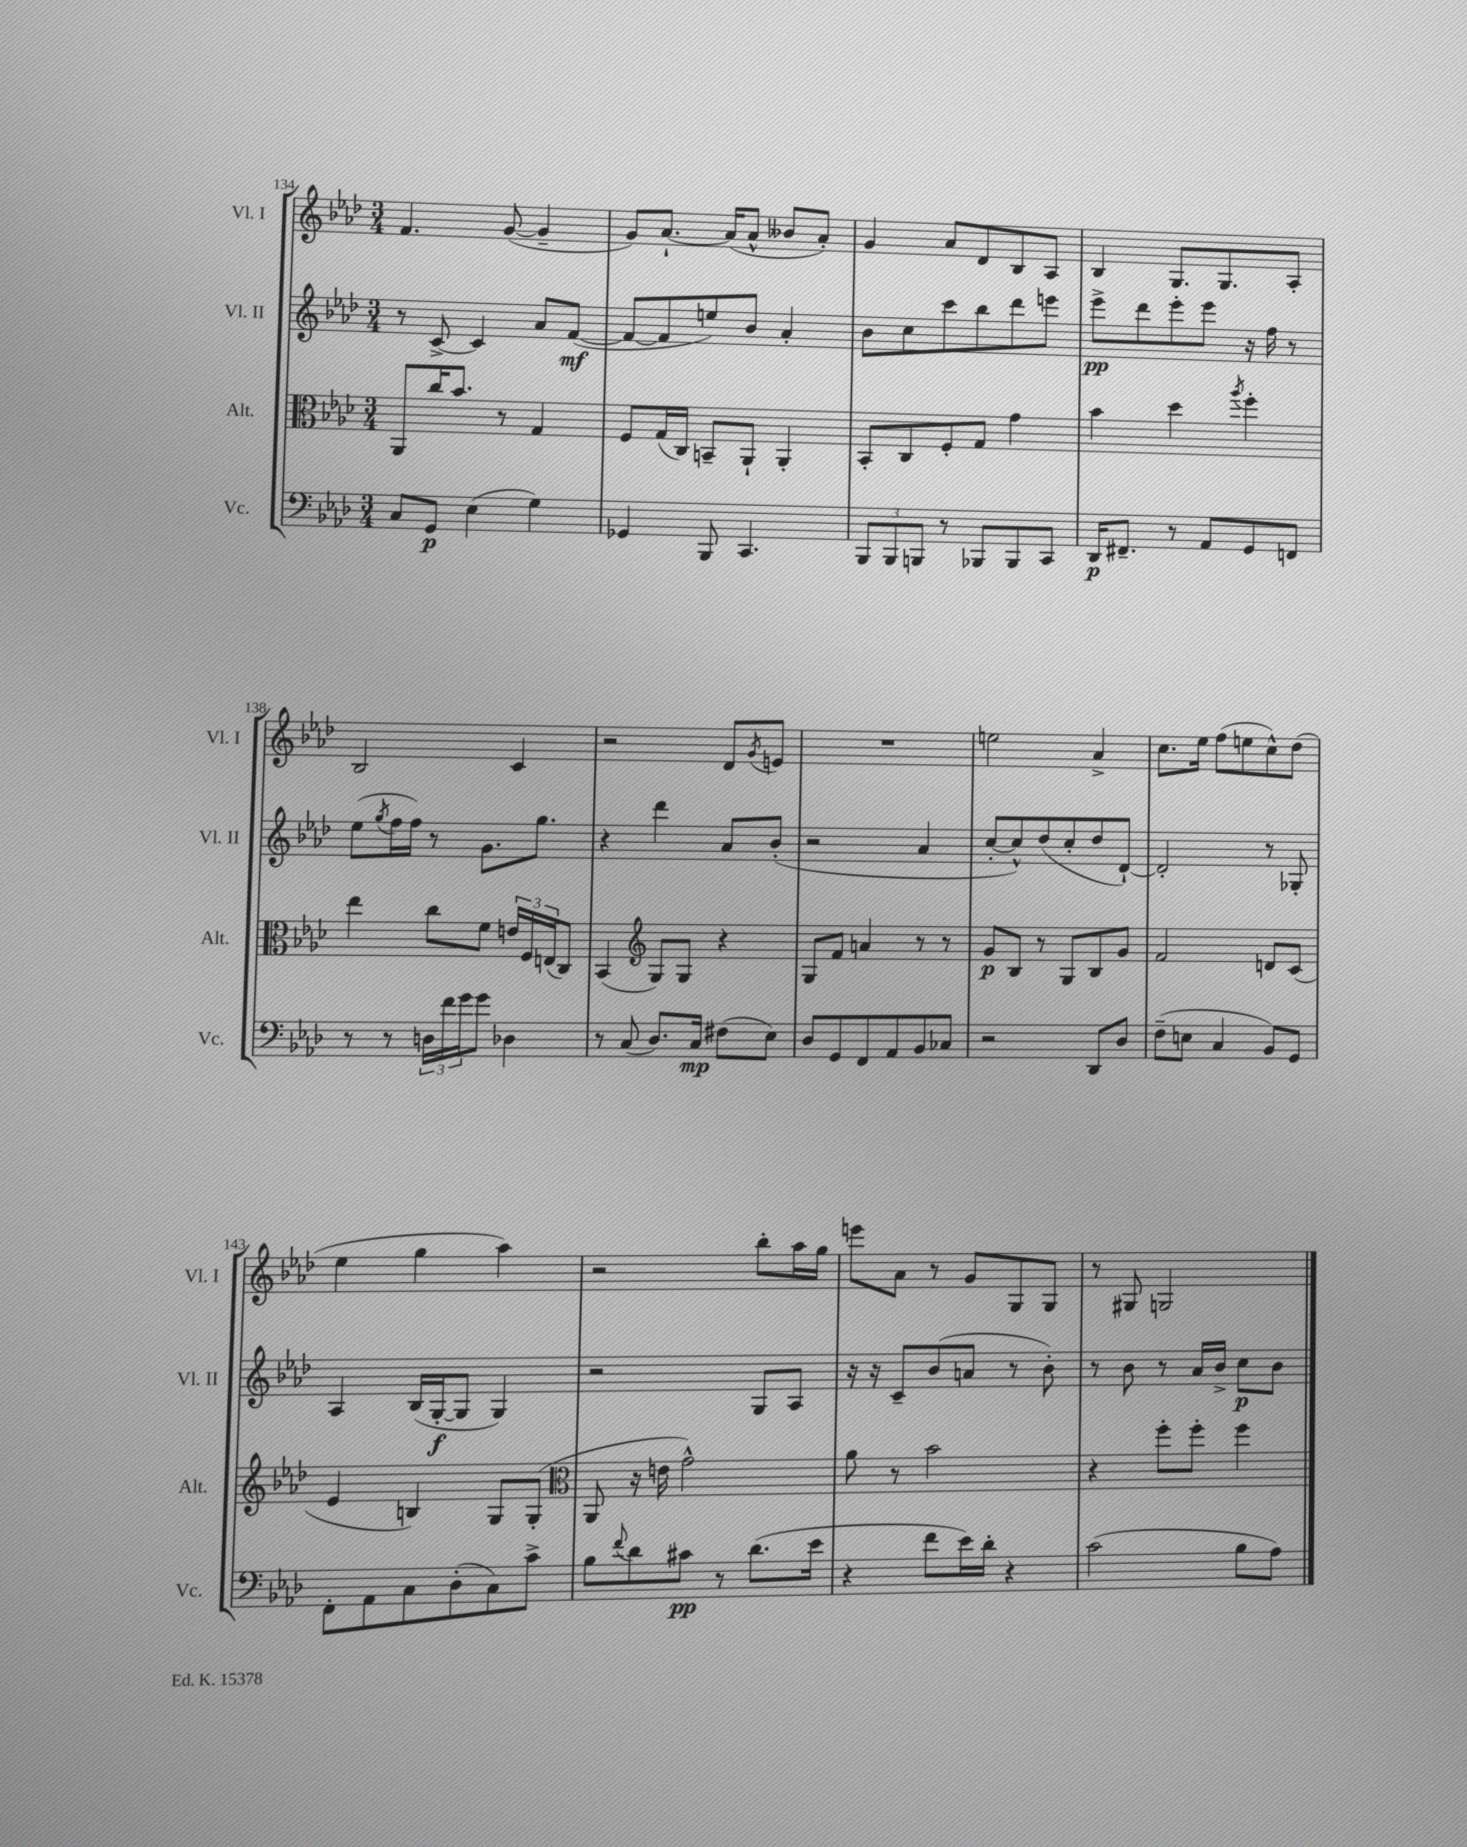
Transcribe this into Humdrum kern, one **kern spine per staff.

**kern	**dynam	**kern	**dynam	**kern	**dynam	**kern
*part4	*part4	*part3	*part3	*part2	*part2	*part1
*staff4	*staff4	*staff3	*staff3	*staff2	*staff2	*staff1
*I"Vc.	*	*I"Alt.	*	*I"Vl. II	*	*I"Vl. I
*I'Vc.	*	*I'Alt.	*	*I'Vl. II	*	*I'Vl. I
*clefF4	*	*clefC3	*	*clefG2	*	*clefG2
*k[b-e-a-d-]	*	*k[b-e-a-d-]	*	*k[b-e-a-d-]	*	*k[b-e-a-d-]
*M3/4	*	*M3/4	*	*M3/4	*	*M3/4
=134	=134	=134	=134	=134	=134	=134
8C/L	.	8AA-/L	.	8r	.	4.f/
8GG/J	p	16cc/K	.	[8c^/	.	.
.	.	8.b-/J	.	.	.	.
(4E-\	.	.	.	4c/]	.	.
.	.	8r	.	.	.	([8g/
4G\)	.	4G/	.	8a-/L	.	4g~/]
.	.	.	.	([8f/J	mf	.
=135	=135	=135	=135	=135	=135	=135
4GG-X/	.	8F/L	.	8f/L_	.	8g/L)
.	.	(16G/L	.	8f/]	.	[8.a-`/J
.	.	16C/JJ)	.	.	.	.
8BBB-/	.	8BBn~/L	.	8een/)	.	.
.	.	.	.	.	.	(16a-/KL]
4.CC/	.	8AA-`/J	.	8b-/J	.	8a-^^/J
.	.	4AA-'/	.	4a-'/	.	8b--X/L
.	.	.	.	.	.	8a-'/J)
=136	=136	=136	=136	=136	=136	=136
12BBB-/L	.	8BB-'/L	.	8b-\L	.	4g/
12BBB-/	.	.	.	.	.	.
.	.	8C/	.	8cc\	.	.
12BBBn/J	.	.	.	.	.	.
8r	.	8F'/	.	8ccc\	.	8a-/L
8BBB-X/L	.	8G/J	.	8bb-\	.	8d-/
8BBB-/	.	4g\	.	8ddd-\	.	8B-/
8CC/J	.	.	.	8eeen\J	.	8A-/J
=137	=137	=137	=137	=137	=137	=137
16DD-/KL	p	4b-\	.	8eee-^\L	pp	4B-/
8.FF#X~/J	.	.	.	.	.	.
.	.	.	.	8ddd-\	.	.
8r	.	4dd-\	.	8eee-'\	.	8.G/L
8AA-/L	.	.	.	8eee-\J	.	.
.	.	.	.	.	.	8.G/
.	.	8qaa-/	.	.	.	.
8GG/	.	4ff'\	.	16r	.	.
.	.	.	.	16ff\	.	.
8FFn/J	.	.	.	8r	.	8A-'/J
!!LO:LB:g=z
=138	=138	=138	=138	=138	=138	=138
8r	.	4ee-\	.	(8ee-\L	.	2B-/
.	.	.	.	8qgg/	.	.
8r	.	.	.	16ff\L	.	.
.	.	.	.	16ff\JJ)	.	.
24Dn\LL	.	8cc\L	.	8r	.	.
24f\	.	.	.	.	.	.
24g\J	.	.	.	.	.	.
8g\J	.	8f\J	.	8.g\L	.	.
4D-X\	.	24en/LL	.	.	.	4c/
.	.	24F/	.	.	.	.
.	.	.	.	8.gg\J	.	.
.	.	(24En/J	.	.	.	.
.	.	8C/J)	.	.	.	.
=139	=139	=139	=139	=139	=139	=139
8r	.	(4BB-/	.	4r	.	2r
(8C/	.	.	.	.	.	.
*	*	*clefG2	*	*	*	*
8.D-/L)	.	8G/L)	.	4ddd-\	.	.
.	.	8G/J	.	.	.	.
16C/Jk	mp	.	.	.	.	.
(8F#X\L	.	4r	.	8a-/L	.	8d-/L
.	.	.	.	.	.	8qg/
8E-\J)	.	.	.	(8b-'/J	.	8en/J
=140	=140	=140	=140	=140	=140	=140
8D-/L	.	8G/L	.	2r	.	2.r
8GG/	.	8f/J	.	.	.	.
8FF/	.	4an/	.	.	.	.
8AA-/	.	.	.	.	.	.
8BB-/	.	8r	.	4a-/	.	.
8C-X/J	.	8r	.	.	.	.
=141	=141	=141	=141	=141	=141	=141
2r	.	8g/L	p	[8cc'/L	.	2een\
.	.	8B-/J	.	8cc^^/])	.	.
.	.	8r	.	(8dd-/	.	.
.	.	8G/L	.	8cc'/	.	.
8DD-/L	.	8B-/	.	8dd-/	.	4a-^/
8D-/J	.	8g/J	.	[8d-`/J)	.	.
=142	=142	=142	=142	=142	=142	=142
(8F~\L	.	2f/	.	2d-'/]	.	8.cc\L
8En\J	.	.	.	.	.	.
.	.	.	.	.	.	16ee-\Jk
4C/	.	.	.	.	.	(8ff\L
.	.	.	.	.	.	8een\
8BB-/L)	.	8dn/L	.	8r	.	8cc^^\)
8GG/J	.	(8c/J	.	8G-X'/	.	(8dd-\J
!!LO:LB:g=z
=143	=143	=143	=143	=143	=143	=143
8FF'\L	.	4e-/	.	4A-/	.	4ee-\
8AA-\	.	.	.	.	.	.
8C\	.	4Bn/)	.	(16B-/LL	.	4gg\
.	.	.	.	[16G'/J	f	.
(8D-'\	.	.	.	8G/J]	.	.
8C\)	.	8G/L	.	4G/)	.	4aa-\)
8c^\J	.	(8G'/J	.	.	.	.
=144	=144	=144	=144	=144	=144	=144
*	*	*clefC3	*	*	*	*
8B-\L	.	8AA-/	.	2r	.	2r
8qqf/	.	.	.	.	.	.
8d-\	.	16r	.	.	.	.
.	.	16en\	.	.	.	.
8c#X\J	pp	2g^^\)	.	.	.	.
8r	.	.	.	.	.	.
(8.d-\L	.	.	.	8G/L	.	8bb-'\L
.	.	.	.	8A-/J	.	16aa-\L
16e-\Jk	.	.	.	.	.	16gg\JJ
=145	=145	=145	=145	=145	=145	=145
4r	.	8a-\	.	16r	.	8eeen\L
.	.	.	.	16r	.	.
.	.	8r	.	8c~/L	.	8a-\J
8f\L	.	2b-\	.	(8b-/	.	8r
16e-\L)	.	.	.	8an/J	.	8g/L
16d-'\JJ	.	.	.	.	.	.
4r	.	.	.	8r	.	8G/
.	.	.	.	8b-'\)	.	8G/J
=146	=146	=146	=146	=146	=146	=146
(2c\	.	4r	.	8r	.	8r
.	.	.	.	8b-\	.	8G#X/
.	.	8ff'\L	.	8r	.	2Gn/
.	.	8ff'\J	.	16a-/LL	.	.
.	.	.	.	16b-^/JJ	.	.
8B-\L	.	4ff\	.	8cc\L	p	.
8A-\J)	.	.	.	8b-\J	.	.
==	==	==	==	==	==	==
*-	*-	*-	*-	*-	*-	*-
